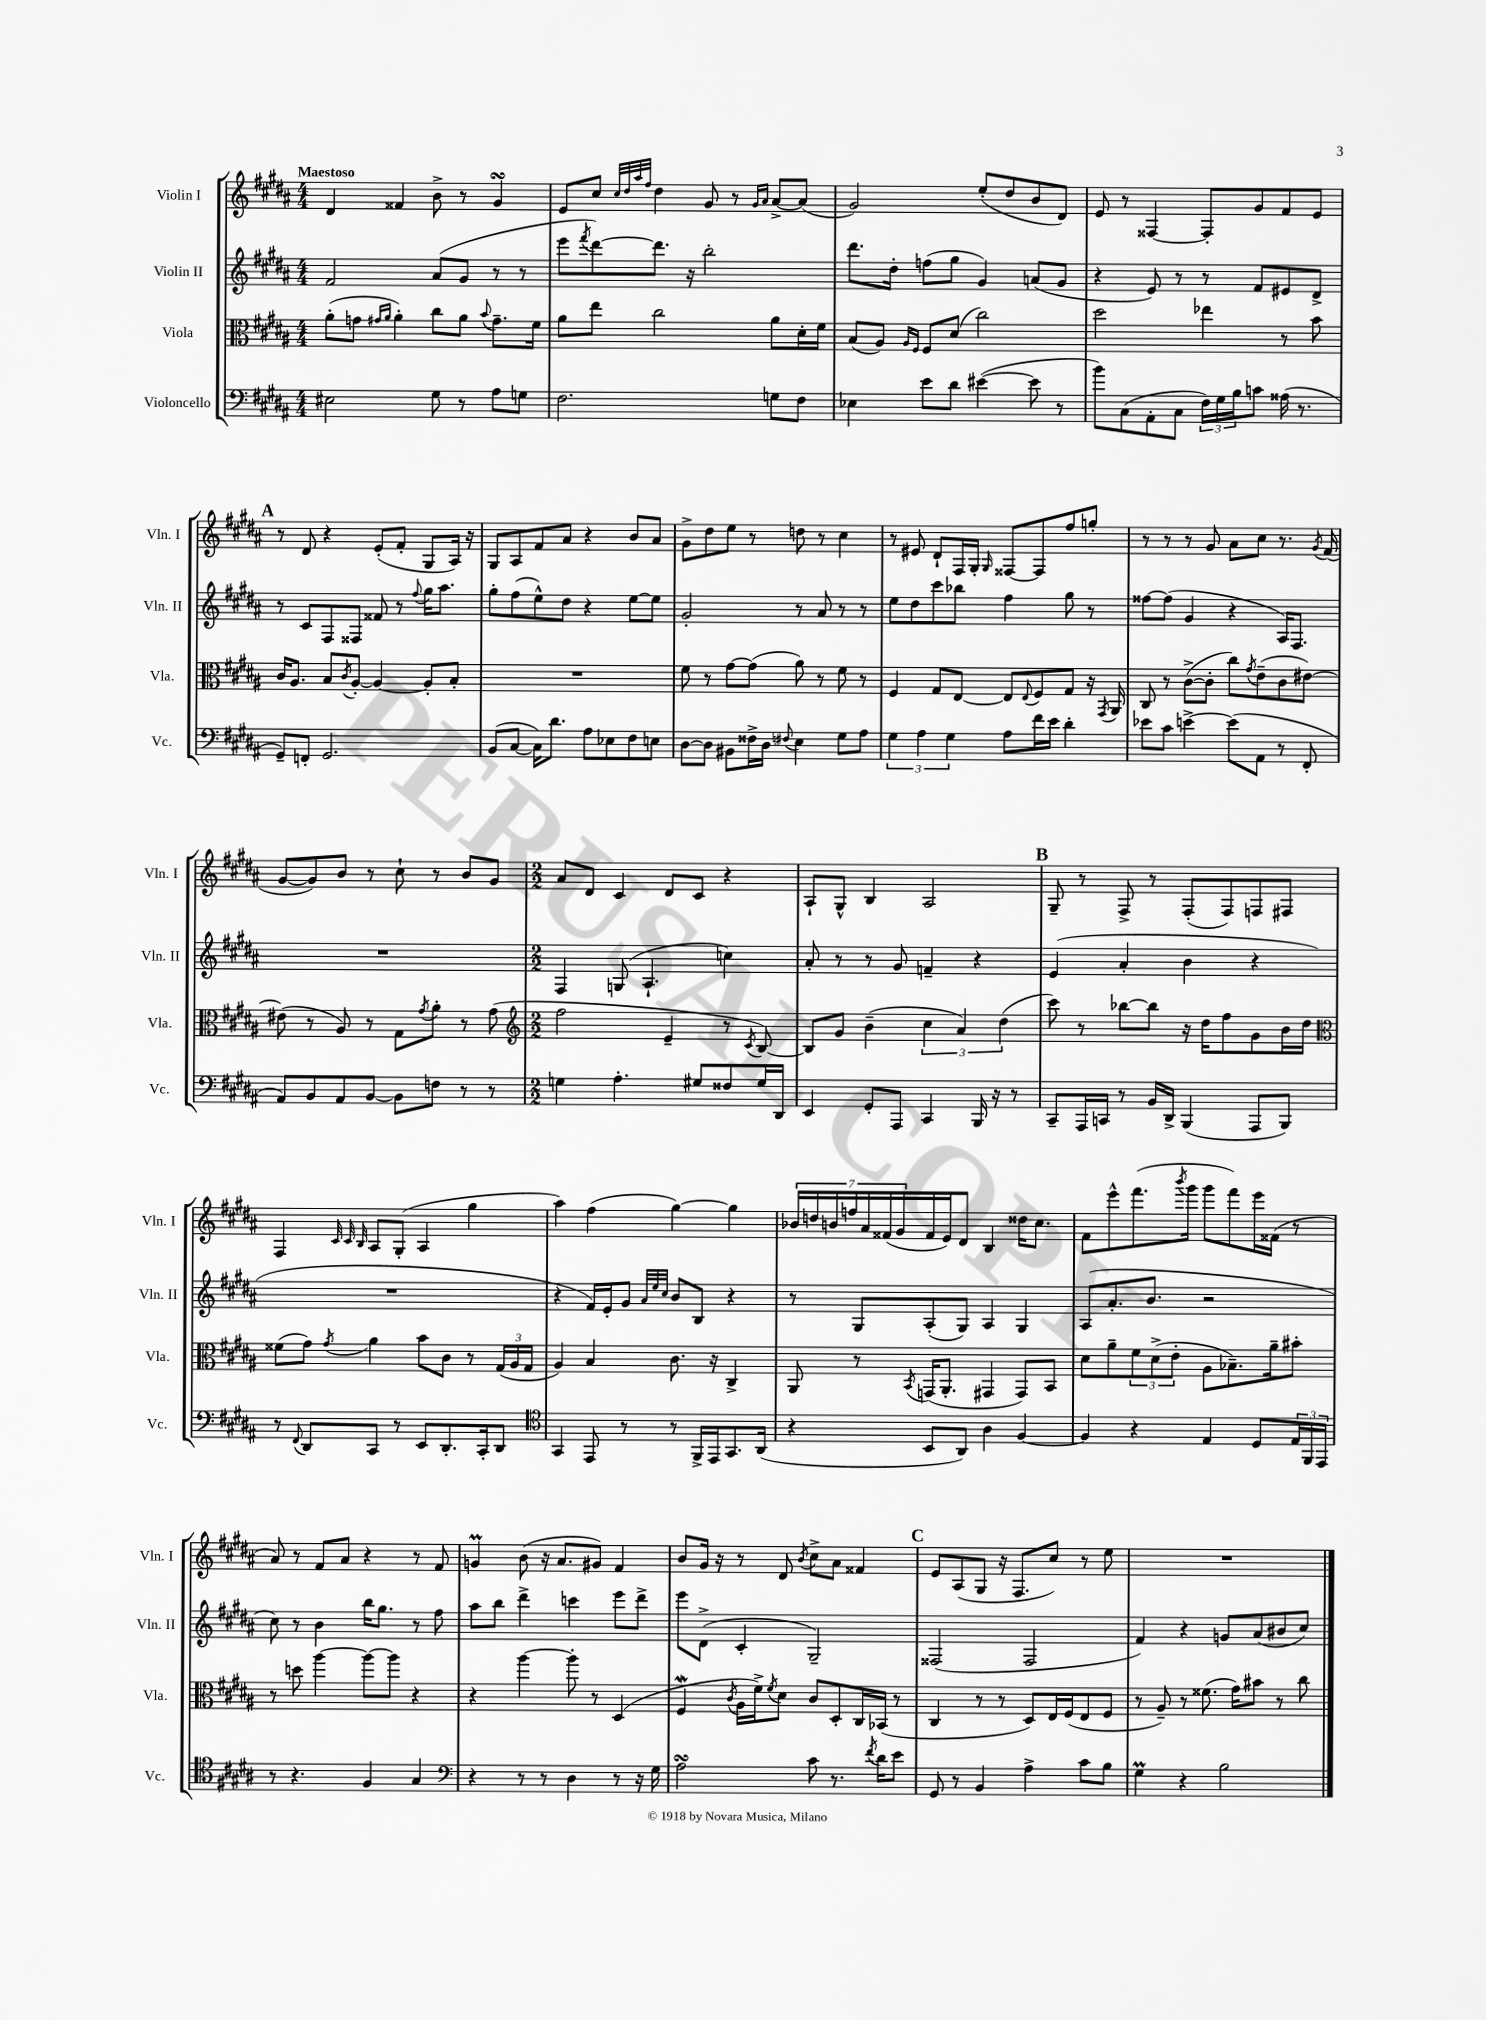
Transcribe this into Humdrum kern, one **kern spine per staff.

**kern	**kern	**kern	**kern
*staff4	*staff3	*staff2	*staff1
*clefF4	*clefC3	*clefG2	*clefG2
*k[f#c#g#d#a#]	*k[f#c#g#d#a#]	*k[f#c#g#d#a#]	*k[f#c#g#d#a#]
*M4/4	*M4/4	*M4/4	*M4/4
2E#	(8a#'	2f#	4d#
.	8g	.	.
.	16qqg#	.	.
.	16qqa#	.	.
.	4a#')	.	4f##
8G#	8cc#	(8a#	8b^
8r	8a#	8g#	8r
.	8qqb	.	.
8A#	8.g#~	8r	4g#
8G	.	8r	.
.	16f#	.	.
=	=	=	=
2.F#	8a#	8eee	8e
.	.	8qfff#	.
.	8ee	[8ddd#)	8cc#
.	.	.	32qqcc#
.	.	.	32qqdd#
.	.	.	32qqaa#
.	.	.	32qqff#
.	2cc#	8.ddd#]	4dd#
.	.	16r	.
.	.	2bb'	8g#
.	.	.	8r
.	.	.	16qqg#
.	.	.	16qqa#
8G	8a#	.	[8a#^
8F#	16d#'	.	(8a#]
.	16f#	.	.
=	=	=	=
4E-	(8B	8.ddd#	2g#)
.	8A#)	.	.
.	.	16dd#'	.
.	16qqA#	.	.
.	16qqF#	.	.
8e	8F#	(8ff	.
8d#	(8d#	8gg#	.
([4e#	2cc#)	4g#)	(8ee'
.	.	.	8dd#
8e#]	.	(8a	8b
8r	.	8g#	8d#)
=	=	=	=
8b)	2dd#	4r	8e
(8C#	.	.	8r
8AA#'	.	8e)	[4F##
8C#	.	8r	.
24F#)	4ee-	8r	8F##']
24G#	.	.	.
24B	.	.	.
8c	.	8f#	8g#
(16A##	8r	8e#	8f#
8.r	.	.	.
.	8b	8d#^	8e
=	=	=	=
8GG#~)	16c#	8r	8r
.	8.A#	.	.
8FF'	.	8c#	8d#
2.GG#	8B	8F#	4r
.	8qc#	.	.
.	[8A#'	8F##	.
.	4A#_	8f##	(8e'
.	.	8r	8f#'
.	.	8qqff#	.
.	8A#']	16gg#	8G#
.	.	8.aa#	.
.	8B'	.	16A#)
.	.	.	16r
=	=	=	=
(8BB	1r	8gg#'	8G#
[8C#	.	(8ff#	8A#
16C#])	.	8ee^^)	8f#
8.d#	.	.	.
.	.	8dd#	8a#
8A#	.	4r	4r
8E-	.	.	.
8F#	.	[8ee	8b
8E	.	8ee]	8a#
=	=	=	=
[8D#	8f#	2g#'	8g#^
8D#]	8r	.	8dd#
8BB#	[8g#	.	8ee
16F##^	(8g#]	.	8r
16D#	.	.	.
8qqF#	.	.	.
4E	8a#)	8r	8dd
.	8r	8a#	8r
8G#	8f#	8r	4cc#
8A#	8r	8r	.
=	=	=	=
6G#	4F#	8ee	8r
.	.	8dd#	8e#
6A#	.	.	.
.	8G#	8ccc#	8d#`
6G#	.	.	.
.	[8E	8bb-	16F#
.	.	.	16G#'
.	.	.	16qqG#
8A#	8E]	4ff#	[8F##
.	8qqE	.	.
16f#	8F#	.	8F##]
16e	.	.	.
4d#'	8G#	8gg#	8ff#
.	16r	8r	8gg'
.	8qGG#	.	.
.	16AA#	.	.
=	=	=	=
8e-	8C#	[8ff##	8r
8c#	8r	(8ff##]	8r
[4e^	([8c#^	4g#	8r
.	8c#']	.	8g#
(8e]	8cc#)	4r	8a#
.	8qg#	.	.
8AA#	(8e~	.	8cc#
8r	8c#	16A#)	8.r
.	.	8.F#	.
8FF#'	[8e#)	.	.
.	.	.	8qg#
.	.	.	(16f#
=	=	=	=
8AA#)	(8e#]	1r	[8g#
8BB	8r	.	8g#])
8AA#	8A#)	.	8b
[8BB	8r	.	8r
8BB]	8G#	.	8cc#`
.	8qg#	.	.
8F	8a#'	.	8r
8r	8r	.	8b
8r	(8g#	.	8g#
=	=	=	=
*	*clefG2	*	*
*M2/2	*M2/2	*M2/2	*M2/2
4G	2ff#	4F#	8a#
.	.	.	8d#
4.A#'	.	(8G	4c#
.	.	4.A#`	.
.	4e~	.	8d#
8G#	.	.	8c#
8F##	8r	4cc)	4r
.	8qc#	.	.
16G#	[8B)	.	.
16DD#	.	.	.
=	=	=	=
4EE	8B]	8a#'	8A#`
.	8g#	8r	8G#^^
8GG#'	(4b~	8r	4B
8AAA#	.	8g#	.
4CC#	6cc#	4f~	2A#
.	6a#)	.	.
16BBB	.	4r	.
16r	.	.	.
.	(6dd#	.	.
8r	.	.	.
=	=	=	=
8CC#~	8ccc#)	(4e	8G#~
16AAA#	8r	.	8r
16CC	.	.	.
8r	[8bb-	4a#'	8F#^
16BB	8bb-]	.	8r
16DD#^	.	.	.
(4BBB	16r	4b	(8F#'
.	16dd#	.	.
.	8ff#	.	8F#)
8AAA#	8g#	4r	8F
8BBB)	16b	.	8F#
.	16dd#	.	.
=	=	=	=
*	*clefC3	*	*
8r	(8f##	1r	4F#
8qqFF#	.	.	.
8DD#	8g#)	.	.
.	.	.	32qqc#
.	.	.	32qqc#
.	8qg#	.	32qqB
8CC#	4a#	.	8A#
8r	.	.	(8G#'
8EE	8b	.	4A#
8.DD#'	8c#	.	.
.	8r	.	4gg#
16CC#'	.	.	.
8DD#	(24G#	.	.
.	24A#	.	.
.	24G#	.	.
=	=	=	=
*clefC4	*	*	*
4GG#	4A#)	4r	4aa#)
8EE	4B	16f#)	(4ff#
.	.	16e'	.
8r	.	8g#	.
.	.	32qqa#	.
.	.	32qqee	.
.	.	32qqcc#	.
8r	8.c#	8b	[4gg#)
16FF#^	.	8B	.
16EE	16r	.	.
8.GG#	4C#^	4r	4gg#]
(16AA#	.	.	.
=	=	=	=
4r	8AA#	8r	28b-
.	.	.	28dd
.	.	.	28b
.	.	.	28ff
.	8r	8G#	.
.	.	.	28a#
.	.	.	(28f##
.	.	.	28g#
.	8qBB	.	.
8BB	(16GG	(8A#'	16f##
.	8.AA#'	.	16e)
8AA#)	.	8G#)	8d#
4A#	4GG#	4A#	4B
[4F#	8GG#)	4G#	16dd##
.	.	.	8.cc#
.	8BB	.	.
=	=	=	=
4F#]	8d#	(8A#	8f#
.	8a#~	8.a#'	8eee^^
4r	12f#	.	(8.fff#
.	.	8.b	.
.	(12d#^	.	.
.	12e'	.	.
.	.	.	8qbbb
.	.	.	16ggg#
4E	8A#	2r	8ggg#
.	8.B-~)	.	8fff#)
8D#	.	.	16eee
.	16a#~	.	(16f##
24E	8b#'	.	8r
24FF#	.	.	.
24EE	.	.	.
=	=	=	=
8r	8r	8cc#)	8a#)
4.r	8dd	8r	8r
.	[4aa#	4b	8f#
.	.	.	8a#
4F#	8aa#_	16bb	4r
.	.	8.gg#	.
.	8aa#]	.	.
4G#	4r	8r	8r
.	.	8ff#	8f#
=	=	=	=
*clefF4	*	*	*
4r	4r	8aa#	4g
.	.	8bb	.
8r	[4aa#	4ddd#^	(8b
8r	.	.	16r
.	.	.	8.a#
4D#	8aa#']	4ccc	.
.	8r	.	8g#)
8r	(4D#	8eee	4f#
16r	.	8ddd#^	.
16G#	.	.	.
=	=	=	=
2A#	4F#	8eee	8b
.	.	(8d#^	16g#
.	.	.	16r
.	8qc#	.	.
.	16A#	4c#'	8r
.	16f#^)	.	.
.	8qf#	.	.
.	8d#	.	8d#
.	.	.	8qb
8c#	8c#	2G#~)	8cc#^
8.r	8D#'	.	8a#
.	16C#	.	4f##
8qf#	.	.	.
16d#	(16BB-	.	.
8e	8r	.	.
=	=	=	=
8GG#	4C#	(2F##	8e
8r	.	.	(8A#
4BB	8r	.	8G#
.	8r	.	16r
.	.	.	8.F#
4A#^	8D#)	2F##	.
.	16E	.	8cc#)
.	(16F#	.	.
8c#	8E	.	8r
8B	8F#	.	8ee
=	=	=	=
4G#	8r	4f#)	1r
.	8A#~)	.	.
4r	8r	4r	.
.	(8.f##	.	.
2B	.	8g	.
.	16g#)	.	.
.	8b#	(8a#	.
.	8r	8b#	.
.	8cc#	8cc#)	.
==	==	==	==
*-	*-	*-	*-
